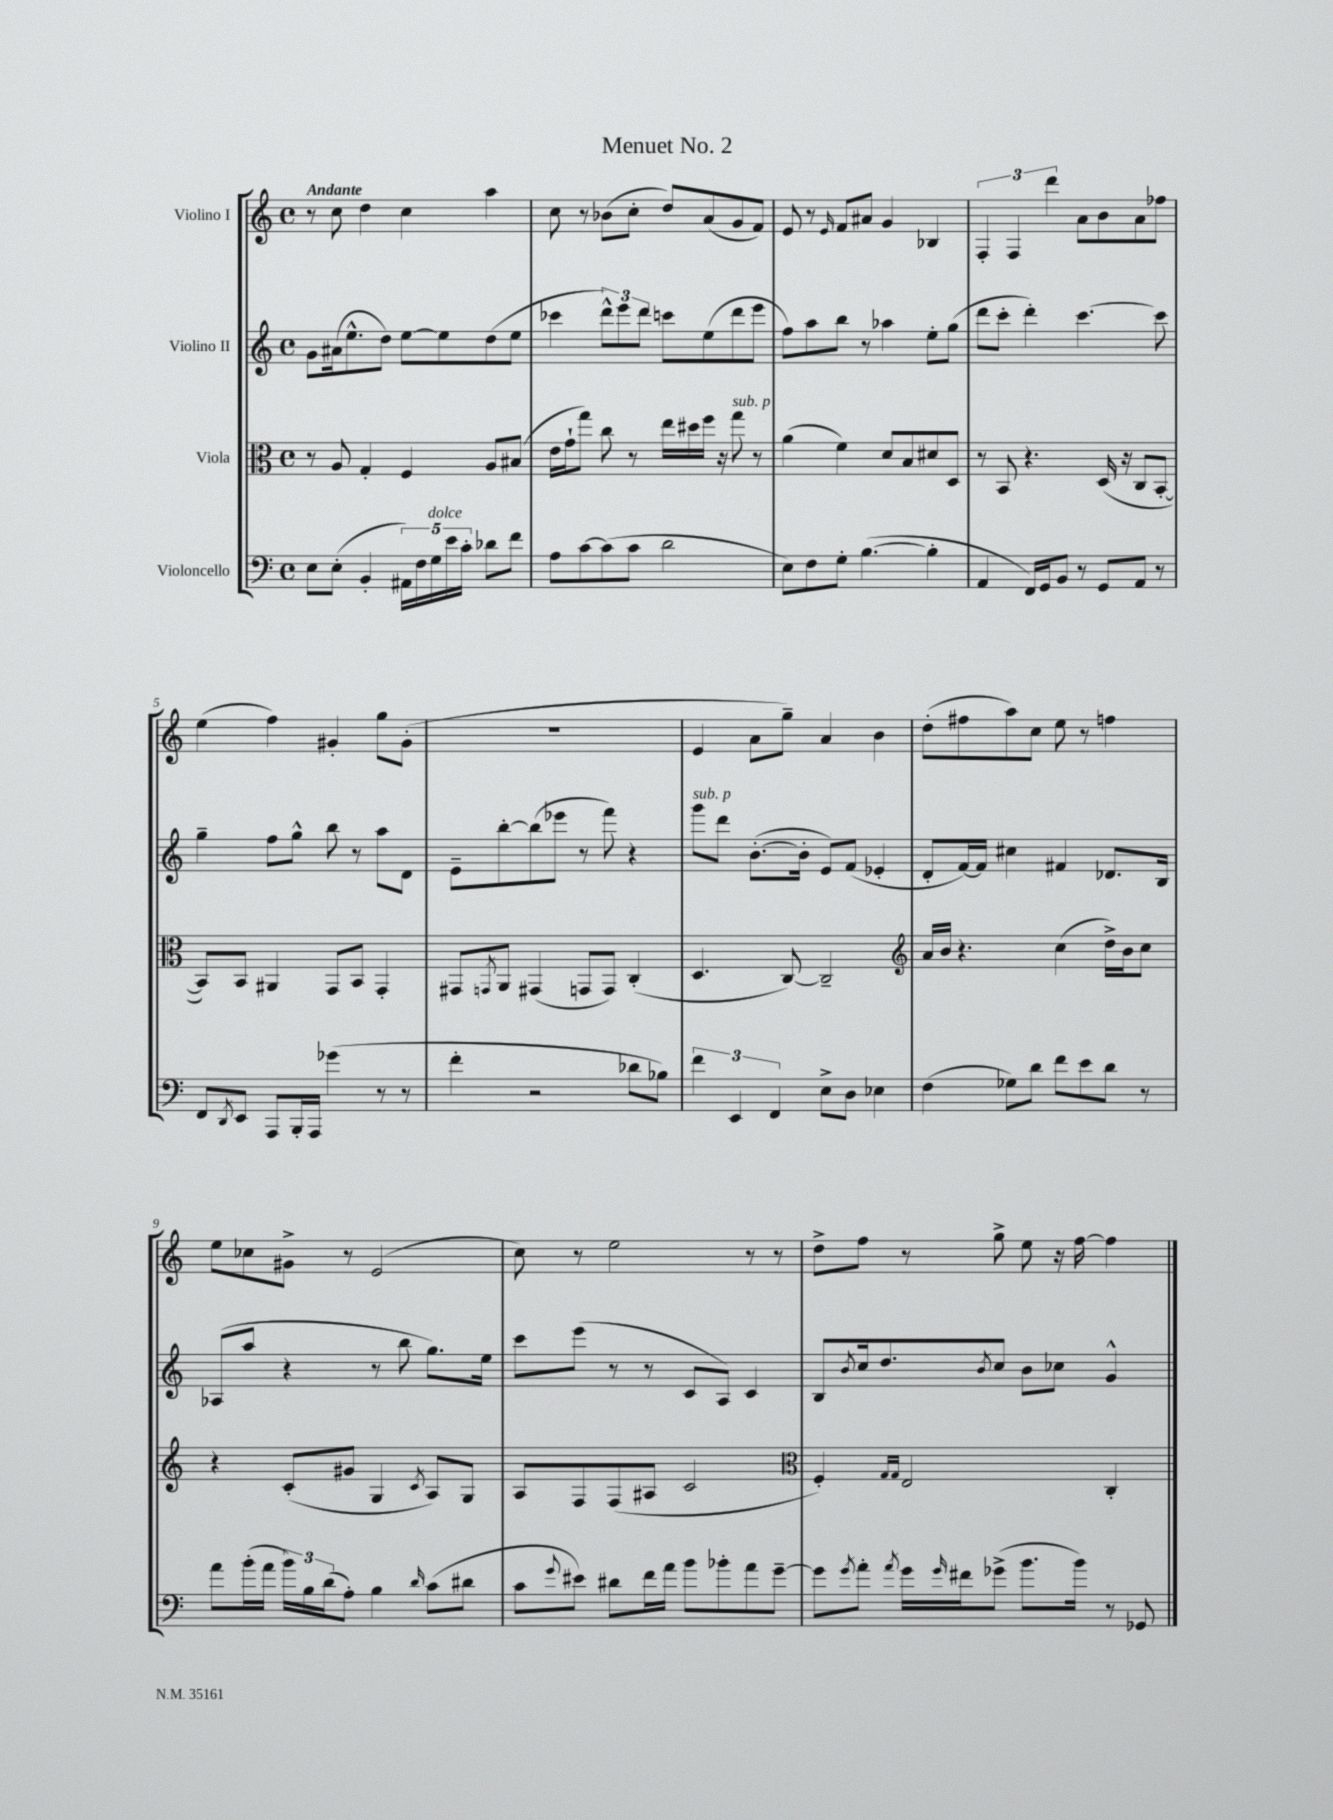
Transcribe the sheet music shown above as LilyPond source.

\header { title = "Menuet No. 2" }
<<
\new StaffGroup <<
\new Staff = "s0" \with { instrumentName = "Violino I" } {
    \clef treble \key c \major \defaultTimeSignature \time 4/4 \tempo "Andante"
    r8 c''8 d''4 c''4 a''4 |
    c''8 r8 bes'8( c''8-. d''8) a'8( g'8 f'8) |
    e'8 r8 \grace { e'16 } f'8 ais'8 g'4 bes4 |
    \tuplet 3/2 { f4-. f4 d'''4 } a'8 b'8 a'8 fes''8 |
    e''4( f''4) gis'4-. g''8 gis'8-.( |
    R1 |
    e'4 a'8 g''8--) a'4 b'4 |
    d''8-.( fis''8 a''8) c''8 e''8 r8 f''4 |
    e''8 ces''8 gis'8-> r8 e'2( |
    c''8) r8 e''2 r8 r8 |
    d''8-> f''8 r8 g''8-> e''8 r16 f''16~ f''4 \bar "|." |
}
\new Staff = "s1" \with { instrumentName = "Violino II" } {
    \clef treble \key c \major \defaultTimeSignature \time 4/4
    g'8 ais'16( e''8.-^ d''8) e''8~ e''8 d''8( e''8 |
    ces'''4 \tuplet 3/2 { d'''8-^) e'''8 d'''8 } c'''8 e''8( d'''8 e'''8 |
    f''8) a''8 b''8 r8 aes''4 e''8-. g''8( |
    d'''8 c'''8-. d'''4-.) c'''4.~ c'''8 |
    g''4-- f''8 g''8-^ b''8 r8 a''8 d'8 |
    e'8-- b''8~-. b''8( ees'''8 r8 f'''8) r4 |
    g'''8^\markup { \italic "sub. p" } d'''8 b'8.~-.( b'16-. e'8) f'8( ees'4-. |
    d'8-. f'16~) f'16 cis''4 fis'4 des'8. b16 |
    aes8( a''8 r4 r8 b''8 g''8.) e''16 |
    c'''8 e'''8( r8 r8 c'8 a8) c'4 |
    b8 \acciaccatura { b'8 } c''16 d''8. \acciaccatura { b'8 } c''8 b'8 ces''8 g'4-^ \bar "|." |
}
\new Staff = "s2" \with { instrumentName = "Viola" } {
    \clef alto \key c \major \defaultTimeSignature \time 4/4
    r8 a8 g4-. f4 a8 bis8( |
    e'16 g'16-! g''8) c''8 r8 e''16 dis''16 f''16 r16 g''8^\markup { \italic "sub. p" } r8 |
    a'4( f'4) d'8 b8 dis'8 d8 |
    r8 b,8 r4. d16( r16 c8 b,8~-. |
    b,8) b,8 ais,4 g,8 b,8 g,4-. |
    gis,8 \acciaccatura { g,8 } a,8 gis,4( g,8 g,8) c4-.( |
    d4. c8~) c2-- |
    \clef treble a'16 b'16 r4. c''4( d''16->) b'16 c''8 |
    r4 c'8-.( gis'8 g4 \acciaccatura { c'8 } a8) g8 |
    a8 f8 f8( ais8 c'2 |
    \clef alto f4-.) \grace { g16 g16 } e2 c4-. \bar "|." |
}
\new Staff = "s3" \with { instrumentName = "Violoncello" } {
    \clef bass \key c \major \defaultTimeSignature \time 4/4
    e8 e8-.( b,4-. \tuplet 5/4 { ais,16) f16 g16^\markup { \italic "dolce" } e'16 c'16-. } des'8 f'8 |
    a8 c'8~ c'8( c'8 d'2 |
    e8) f8 g8-. b4.~( b4-. |
    a,4 f,16) g,16 b,8 r8 g,8 a,8 r8 |
    f,8 \acciaccatura { d,8 } e,8 a,,8 b,,16-. a,,16 ges'4( r8 r8 |
    f'4-. r2 des'8 bes8) |
    \tuplet 3/2 { f'4 e,4 f,4 } e8-> d8 ees4 |
    f4( ges8) d'8 f'8 e'8 d'8 r8 |
    a'8 b'16-.( a'16 \tuplet 3/2 { b'16) b16 d'16( } a8-.) b4 \grace { d'16 } c'8( dis'8 |
    c'8 \appoggiatura { g'8 } eis'8) dis'8 f'16 a'16 b'8 bes'8-. a'8 g'8~-- |
    g'8 \acciaccatura { g'8 } a'8-. \acciaccatura { a'8 } g'16 \grace { g'16 } fis'16 ges'8->( b'8. b'16) r8 ges,8 \bar "|." |
}
>>
>>
